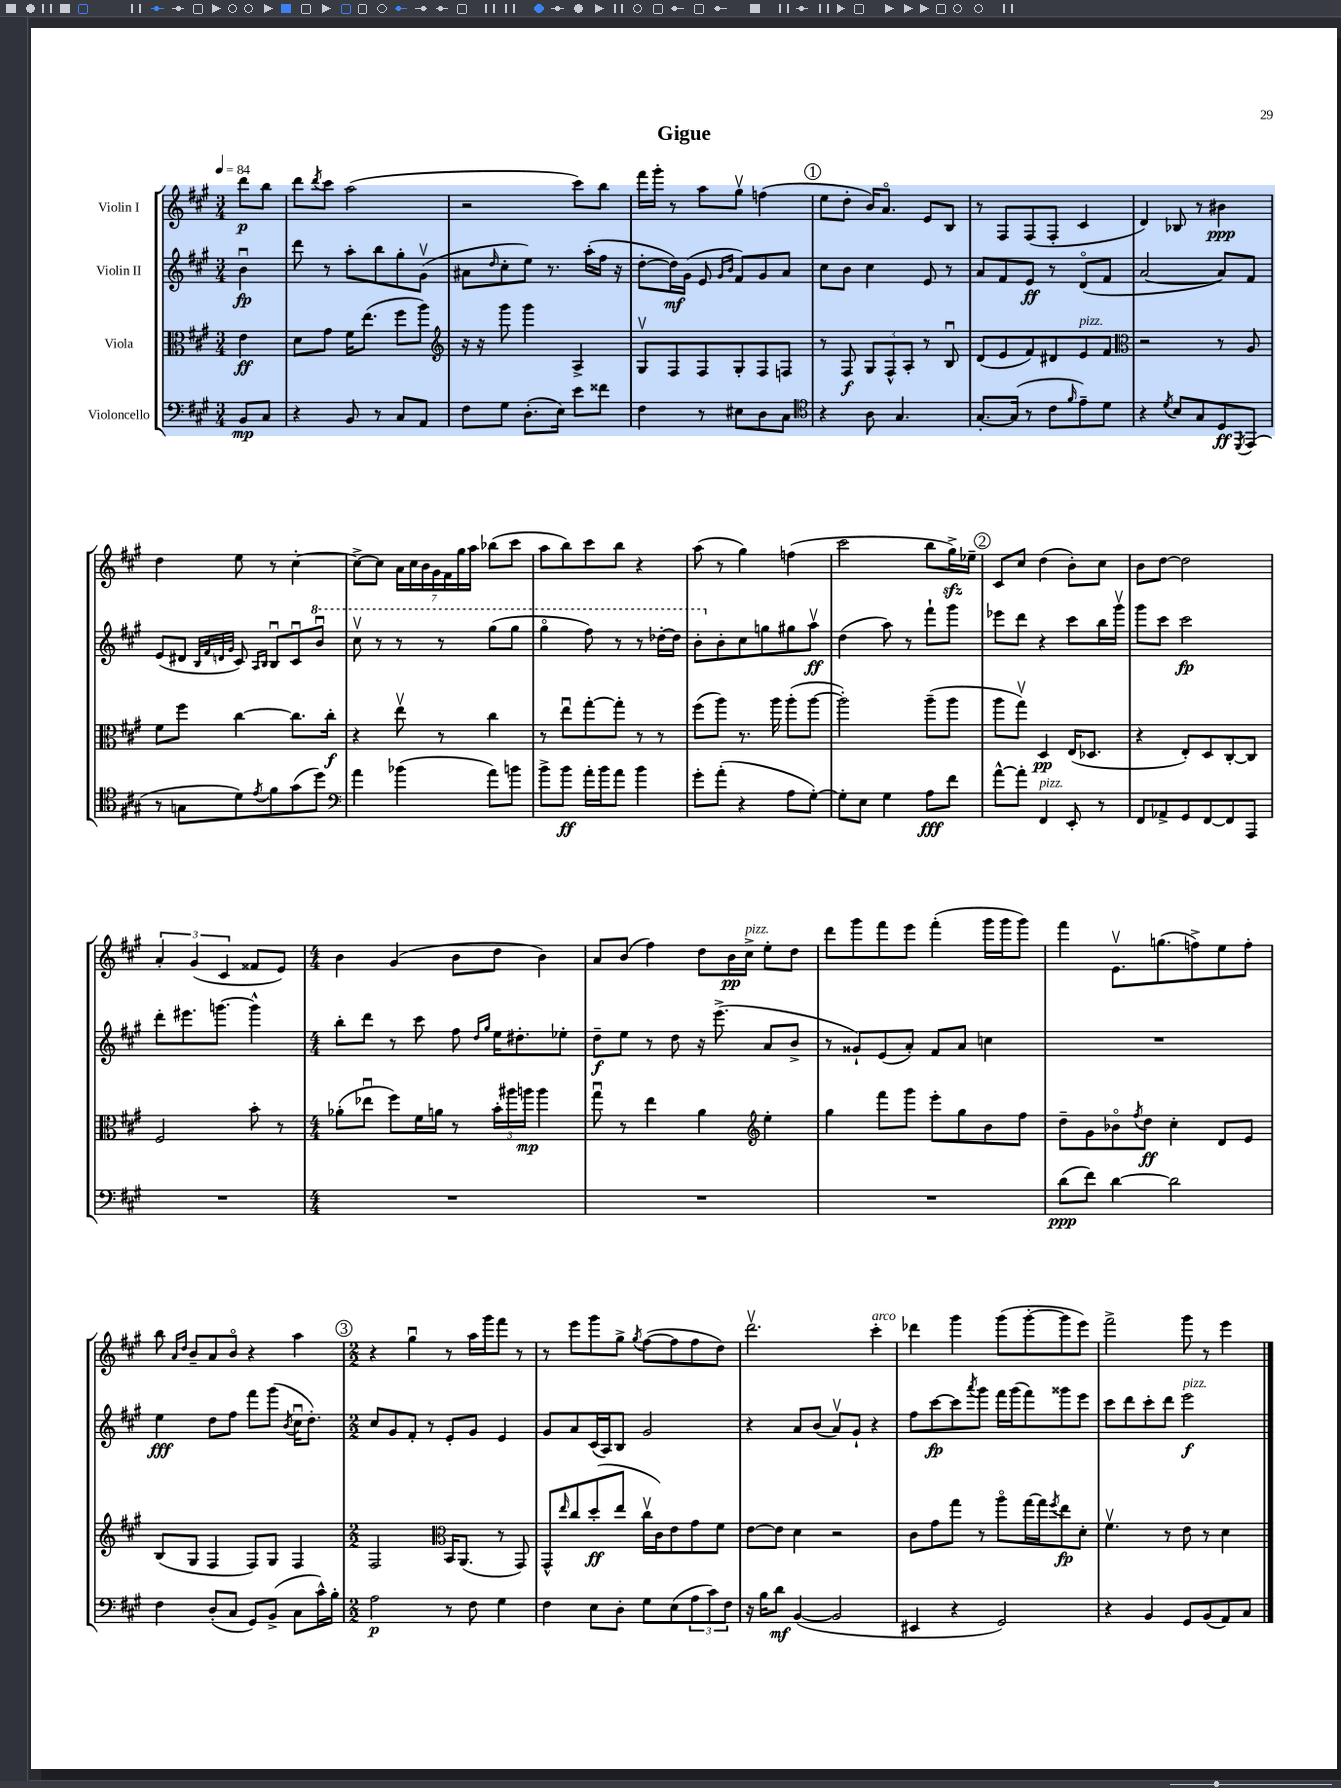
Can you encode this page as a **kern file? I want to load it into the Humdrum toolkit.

**kern	**kern	**kern	**kern
*staff4	*staff3	*staff2	*staff1
*clefF4	*clefC3	*clefG2	*clefG2
*k[f#c#g#]	*k[f#c#g#]	*k[f#c#g#]	*k[f#c#g#]
*M3/4	*M3/4	*M3/4	*M3/4
*MM84	*MM84	*MM84	*MM84
8BB	4e	4bu	8ddd
8C#	.	.	8bb
=	=	=	=
4r	8d	8ddd	8ddd
.	.	.	8qddd
.	8g#	8r	8ccc#
8BB	16f#	8aa'	(2aa
.	(8.ee	.	.
8r	.	8bb	.
8C#	8ff#	8gg#'	.
8AA	8aa)	(8g#v	.
=	=	=	=
*	*clefG2	*	*
8F#	16r	8a#	2r
.	16r	.	.
.	.	16qqdd	.
8G#	8ggg#	8cc#'	.
(8.D'	4ggg#	8ee)	.
.	.	8.r	.
16E)	.	.	.
8e	4A^	.	8ccc#)
.	.	(16aa'	.
8f##	.	16ff#	8bb
.	.	16r	.
=	=	=	=
4F#	8G#v	[8dd'	16fff#
.	.	.	16ggg#'
.	8F#	16dd])	8r
.	.	(16g#	.
8r	8F#	8e	8aa
.	.	16qqg#	.
.	.	16qqb	.
8E#	8G#'	8f#)	8gg#v
8D	8F#	8g#	(4ff
8C#	8F	8a	.
=	=	=	=
*clefC4	*	*	*
4r	8r	8cc#	8ee
.	8F#	8b	8dd'
8A	12G#	4cc#	16b)
.	.	.	8.ao
.	12F#^^	.	.
4.G#	.	.	.
.	12A'	.	.
.	8r	8e	8e
.	8Bu	8r	8B
=	=	=	=
[8.G#'	(8d	8a	8r
.	8e	8f#	8F#
(16G#]	.	.	.
8r	8f#)	8e	(8F#
8c#	8d#	8r	8F#'
16qqf#	.	.	.
8e~)	8e	(8do	4c#
8d	8f#	8f#	.
=	=	=	=
*	*clefC3	*	*
4r	2r	[2a	4d)
8qd	.	.	.
8B	.	.	8B-
8G#	.	.	8r
8D	8r	8a])	4b#
8qDD	.	.	.
(8EE	8A	8f#	.
=	=	=	=
8r	8f#	(8e	4dd
8G	8ff#	8d#	.
.	.	32qqB	.
.	.	32qqf#	.
.	.	32qqd	.
.	.	32qqg#	.
8d)	[4cc#	8c#)	8ee
.	.	16qqA	.
8qe	.	16qqB	.
8f#	.	8Bu	8r
(8g#	8.cc#]	8c#u	[4cc#'
8dd)	.	8bbu	.
.	16cc#'	.	.
=	=	=	=
*clefF4	*	*	*
4a	4r	8ccc#v	8cc#^_
.	.	8r	8cc#]
(4b-	8eev	8r	28a
.	.	.	28cc#
.	.	.	28b
.	.	.	28g#
.	8r	8r	.
.	.	.	28f#
.	.	.	28gg#
.	.	.	28aa
8a)	4cc#	(8ggg#	(8bb-
8b	.	8ggg#	8ccc#
=	=	=	=
8b^	8r	4ggg#o	8aa
8b	8eeu	.	8bb)
16a'	[8gg#'	8fff#)	8ccc#
16b	.	.	.
8a	8gg#']	8r	8bb
4b	8r	8r	4r
.	8r	[16ddd-'	.
.	.	16ddd-]	.
=	=	=	=
8g#'	(8ff#	8bb'	(8aa
(8a'	8aa)	8b'	8r
4r	8.r	8cc#	4gg#)
.	.	8gg	.
.	16aa	.	.
8A	(8aa'	8gg#	(4ff
[8G#')	[8aa	8aav	.
=	=	=	=
8G#']	2aa'])	(4dd	2ccc#
8E	.	.	.
4G#	.	8aa)	.
.	.	8r	.
8A	(8aa~	8fff#`	8bb
8f#	8aa	8ggg#	16gg#^)
.	.	.	16ee-~
=	=	=	=
[8a^^	8aa	8eee-	8c#
8a']	8gg#v)	8ddd	8cc#
4FF#	4D	4r	(4dd
8EE'	(16E	8ccc#	8b')
.	8.D-	.	.
8r	.	16bb	8cc#
.	.	16ggg#v	.
=	=	=	=
8FF#	4r	8ggg#	8b
8AA-^	.	8ccc#	[8dd
8GG#	8E')	2ccc#	2dd]
[8FF#	8D	.	.
8FF#]	[8C#'	.	.
8AAA	8C#]	.	.
=	=	=	=
2.r	2F#	8ddd'	6a'
.	.	8.eee#	.
.	.	.	(6g#
.	.	[8.ggg	.
.	.	.	6c#
.	8b'	4ggg^^]	8f##
.	8r	.	8e)
=	=	=	=
*M4/4	*M4/4	*M4/4	*M4/4
1r	(8a-'	8bb'	4b
.	8ee-u	8ddd	.
.	8ff#)	8r	(4g#
.	16f#	8ccc#	.
.	16a	.	.
.	8r	8ff#	8b
.	.	16qqdd	.
.	.	16qqgg#	.
.	24b'	16ee	8dd
.	24aa#	.	.
.	.	8.dd#'	.
.	24aa	.	.
.	4aa	.	4b)
.	.	8ee-'	.
=	=	=	=
1r	8gg#u	8dd~	8a
.	8r	8ee	(8b
.	4ee	8r	4ff#)
.	.	8dd	.
.	4a	16r	8dd
.	.	(8.eee^	.
.	.	.	16b
.	.	.	16cc#^
*	*clefG2	*	*
.	4ee'	8a	8ee'
.	.	8b^	8dd
=	=	=	=
1r	4gg#	8r	8ddd
.	.	8g##`)	8ggg#
.	8fff#	(8e	8fff#
.	8ggg#	8a')	8eee
.	8eee'	8f#	(4fff#'
.	8gg#	8a	.
.	8b	4cc	16ggg#
.	.	.	16ggg#
.	8ff#	.	8ggg#)
=	=	=	=
(8d	8dd~	1r	4fff#
8f#)	8g#	.	.
[4d	8b-o	.	8.ev
.	8qff#	.	.
.	8dd	.	.
.	.	.	(8.gg
2d]	4cc#'	.	.
.	.	.	8ff^)
.	8d	.	8ee
.	8e	.	8ff'
=	=	=	=
4F#	(8B	4ee	8bb
.	.	.	16qqa
.	.	.	16qqdd
.	8G#	.	8b~
(8D'	4F#	8dd	8a
8C#	.	8ff#	8bo
8GG#)	8F#)	8fff#	4r
(8BB^	8G#	(8ggg#	.
.	.	8qb	.
8C#	4F#	16cc#u	4aa
.	.	8.dd')	.
16c#^^)	.	.	.
16B'	.	.	.
=	=	=	=
*M2/2	*M2/2	*M2/2	*M2/2
2A	2F#	8cc#	4r
.	.	8g#	.
.	.	8f#'	4gg#u
.	.	8r	.
*	*clefC3	*	*
8r	16BB	8e'	8r
.	(8.AA	.	.
8F#	.	8g#	16aa
.	.	.	16ggg#
4G#	8r	4e	8fff#
.	8GG#)	.	8r
=	=	=	=
4F#	8GG#^^	8g#	8r
.	16qqee	.	.
.	8cc#	8a	8eee
8E	(8dd'	(16c#	8ggg#
.	.	16A)	.
8D'	8ee	8B	8gg#^
.	.	.	8qgg#
8G#	16cc#v	2g#	([8ff#
.	16c#)	.	.
(8E	8e	.	8ff#]
12A	8g#	.	8ff#
12c#)	.	.	.
.	8f#	.	8dd)
12F#	.	.	.
=	=	=	=
16r	[8e	4r	2.dddv
16B	.	.	.
8d	8e]	.	.
([4BB	4d	8a	.
.	.	(8b	.
2BB]	2r	8av)	.
.	.	8g#`	.
.	.	4r	4ccc#'
=	=	=	=
4EE#	8c#	8ff#	4ddd-
.	8g#	[8ccc#	.
4r	8gg#	8ccc#]	4ggg#
.	.	8qaaa	.
.	8r	8ggg#	.
2GG#)	8aao	16fff#	(8ggg#
.	.	(16ggg#	.
.	[16gg#	8fff#)	[8ggg#'
.	16gg#]	.	.
.	8qff#	.	.
.	8ee	8ggg##	8ggg#]
.	8d'	8eee	8eee)
=	=	=	=
4r	4.f#v	8ccc#	2fff#^
.	.	8ddd	.
4BB	.	8ccc#'	.
.	8r	8ddd	.
8GG#	8e	2eee	8ggg#
(8BB	8r	.	8r
8AA)	4d	.	4eee
8C#	.	.	.
==	==	==	==
*-	*-	*-	*-
